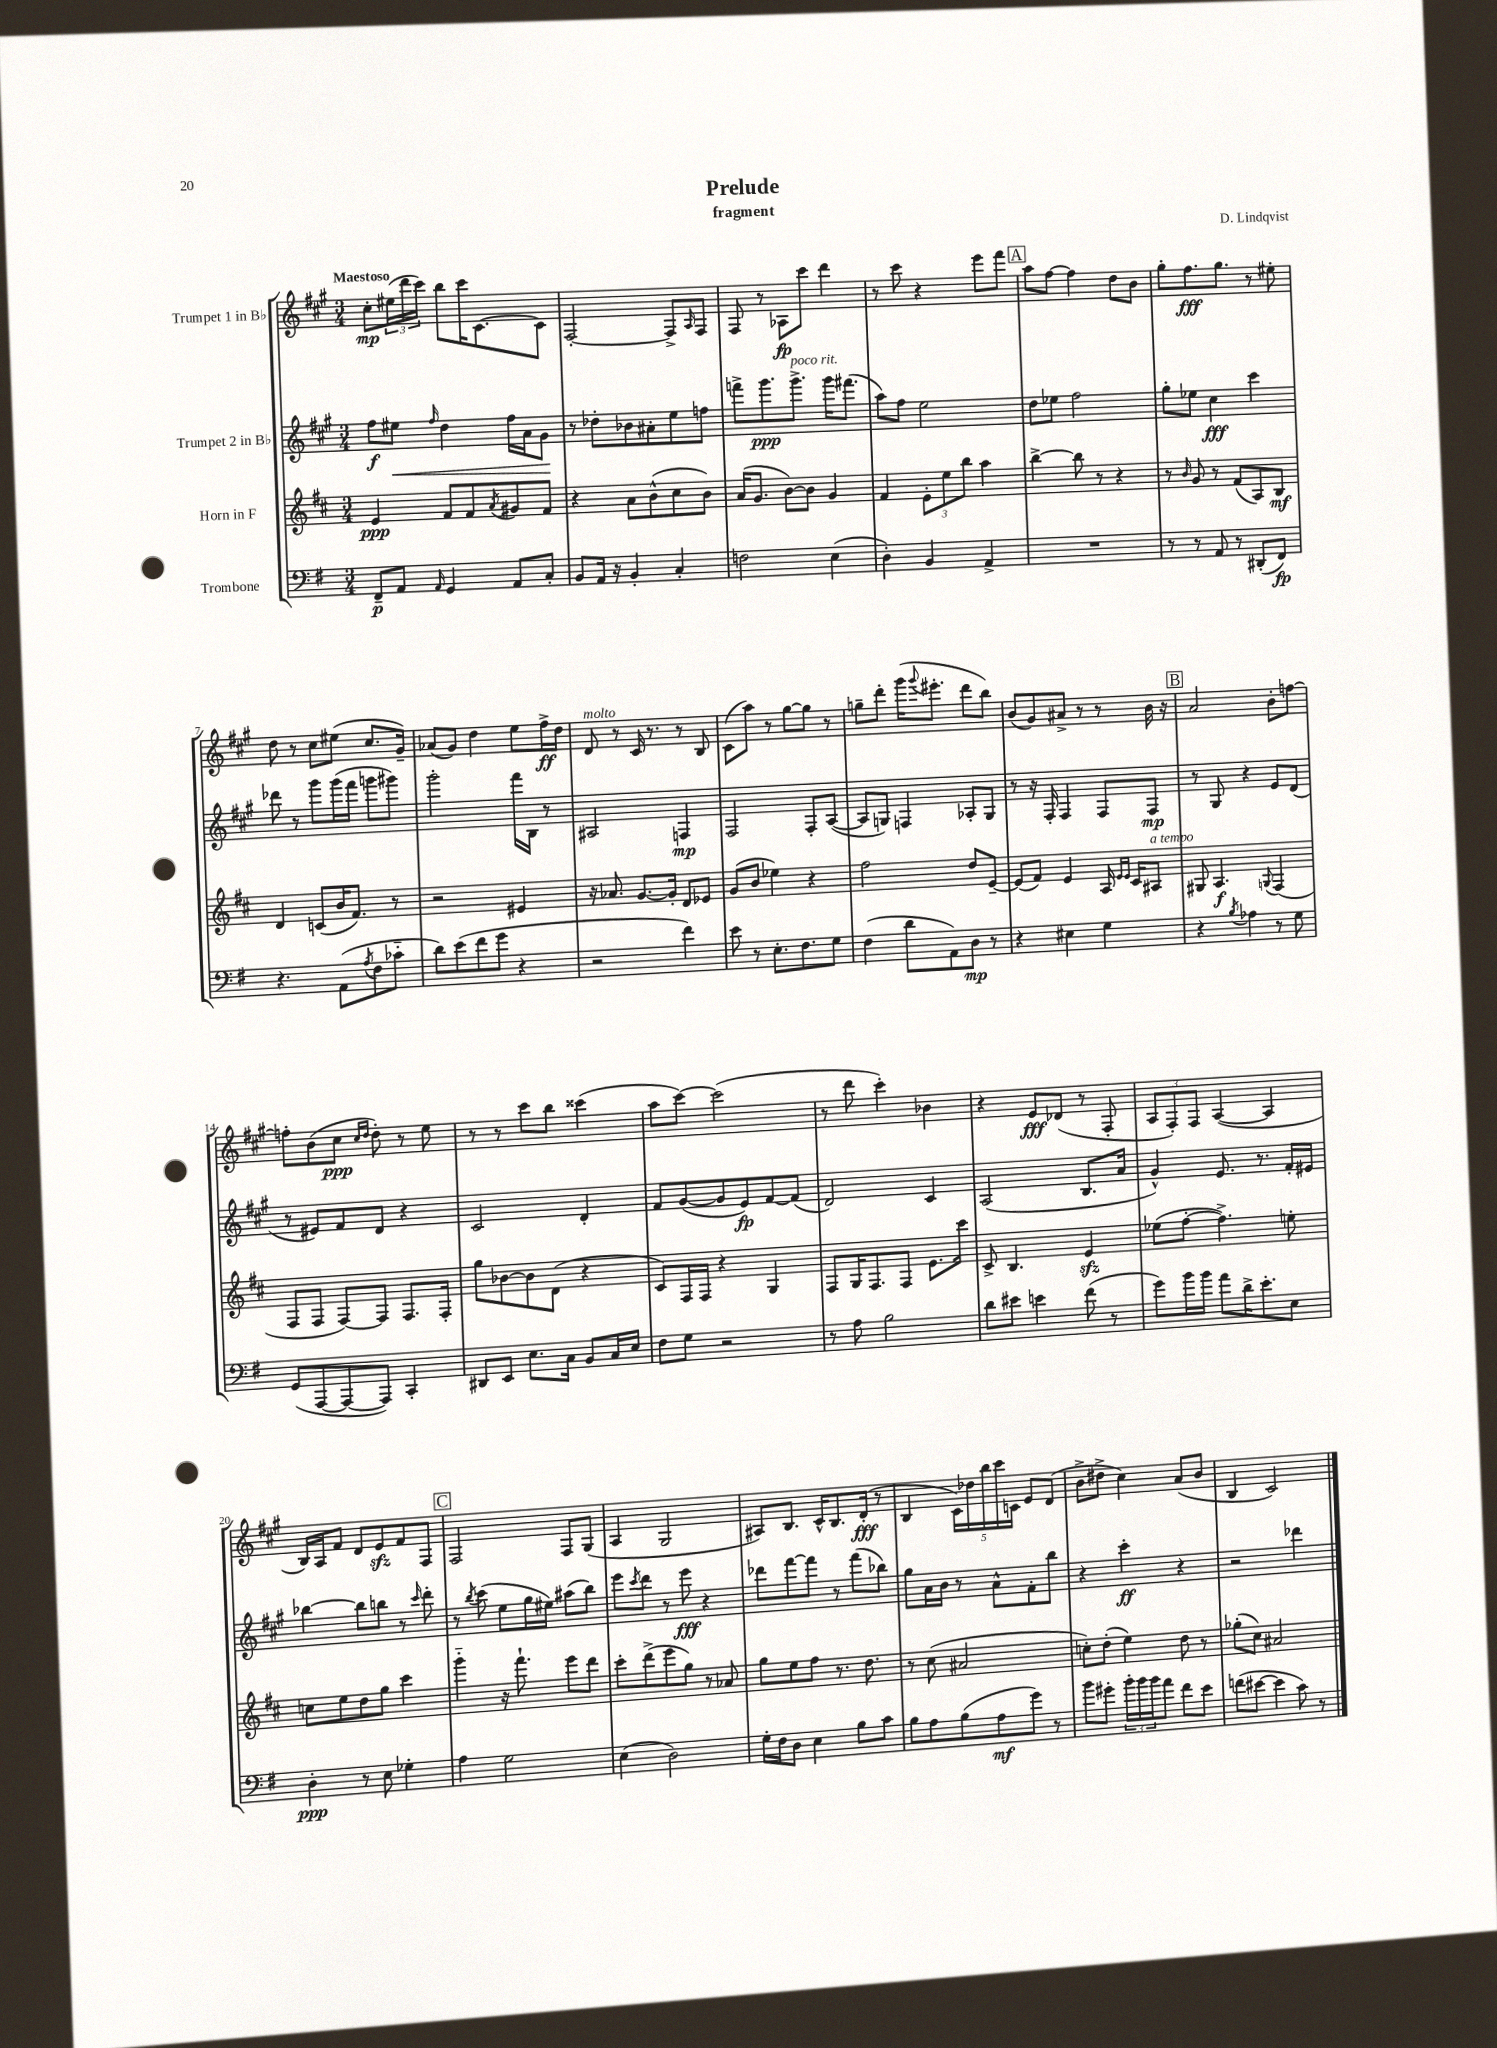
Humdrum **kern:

**kern	**dynam	**kern	**dynam	**kern	**dynam	**kern	**dynam
*part4	*part4	*part3	*part3	*part2	*part2	*part1	*part1
*staff4	*staff4	*staff3	*staff3	*staff2	*staff2	*staff1	*staff1
*I"Trombone	*	*I"Horn in F	*	*I"Trumpet 2 in B♭	*	*I"Trumpet 1 in B♭	*
*clefF4	*	*clefG2	*	*clefG2	*	*clefG2	*
*k[f#]	*	*k[f#c#]	*	*k[f#c#g#]	*	*k[f#c#g#]	*
*M3/4	*	*M3/4	*	*M3/4	*	*M3/4	*
=1	=1	=1	=1	=1	=1	=1	=1
!	!	!	!	!	!	!LO:TX:a:B:t=Maestoso	!
8FF#~/L	p	4e/	ppp	8ff#\L	f	8cc#'\L	mp
!	!	!	!	!	!LO:HP:b	!	!
8AA/J	.	.	.	8ee#X\J	<	(24ee#X\L	.
.	.	.	.	.	.	24ddd\	.
.	.	.	.	.	.	24ccc#\JJ)	.
16qqAA/	.	.	.	16qqff#/	.	.	.
4GG/	.	8f#/L	.	4dd\	.	8bb\L	.
.	.	8f#/	.	.	.	16ccc#\K	.
.	.	.	.	.	.	[8.c#\	.
.	.	8qa/	.	.	.	.	.
8AA/L	.	8g#X/	.	16ff#\LL	.	.	.
.	.	.	.	16a\J	.	.	.
8C'/J	.	8f#/J	.	8g#\J	.	8c#\J]	.
.	.	.	.	.	[	.	.
=2	=2	=2	=2	=2	=2	=2	=2
8BB/L	.	4r	.	8r	.	[2F#'/	.
16AA/Jk	.	.	.	8dd-X'\L	.	.	.
16r	.	.	.	.	.	.	.
4BB'/	.	8a\L	.	8b-X\	.	.	.
.	.	(8b^^\	.	8a#X'\	.	.	.
4C'/	.	8cc#\	.	8ee\	.	8F#^/L]	.
.	.	.	.	.	.	16qqA/	.
.	.	8b\J)	.	8ffn\J	.	8F#/J	.
=3	=3	=3	=3	=3	=3	=3	=3
2Fn\	.	(16a/KL	.	8fffn^\L	.	8F#/	.
.	.	8.g/J	.	.	.	.	.
.	.	.	.	8.ggg#\	ppp	8r	.
.	.	[8b\L)	.	.	.	8A-X\L	fp
!	!	!	!	!LO:TX:a:i:t=poco rit.	!	!	!
.	.	.	.	8.ggg#^\J	.	.	.
.	.	8b\J]	.	.	.	8ccc#\J	.
(4E\	.	4g/	.	16ggg#\KL	.	4ddd\	.
.	.	.	.	(8.fff#X\J	.	.	.
=4	=4	=4	=4	=4	=4	=4	=4
4D'\)	.	4f#/	.	8aa\L)	.	8r	.
.	.	.	.	8ff#\J	.	8ccc#\	.
4BB/	.	12e'\L	.	2ee\	.	4r	.
.	.	12ee\	.	.	.	.	.
.	.	12bb\J	.	.	.	.	.
4AA^/	.	4aa\	.	.	.	8eee\L	.
.	.	.	.	.	.	8fff#\J	.
!!LO:REH:place=s1:t=A
=5	=5	=5	=5	=5	=5	=5	=5
2.r	.	[4bb^\	.	8dd\L	.	8aa\L	.
.	.	.	.	8ee-X\J	.	[8ff#\J	.
.	.	8bb\]	.	2ff#\	.	4ff#\]	.
.	.	8r	.	.	.	.	.
.	.	4r	.	.	.	8dd\L	.
.	.	.	.	.	.	8b\J	.
=6	=6	=6	=6	=6	=6	=6	=6
8r	.	8r	.	8gg#'\L	.	8gg#'\L	.
.	.	16qqb/	.	.	.	.	.
8r	.	8g/	.	8ee-X\J	.	8.ff#\	fff
8AA/	.	8r	.	4cc#\	fff	.	.
.	.	.	.	.	.	8.gg#\J	.
8r	.	(8f#/L	.	.	.	.	.
(8DD#X'/L	.	8A/)	.	4ccc#\	.	8r	.
8FF#/J)	fp	8B/J	mf	.	.	8ee#X'\	.
!!LO:LB:g=z
=7	=7	=7	=7	=7	=7	=7	=7
4.r	.	4d/	.	8ddd-X\	.	8dd\	.
.	.	.	.	8r	.	8r	.
.	.	(8cn/L	.	8ggg#\L	.	8cc#\L	.
(8AA\L	.	16b/K	.	(16ggg#\L	.	(8ee#X\J	.
.	.	8.f#/J)	.	16fff#\JJ	.	.	.
8qA/	.	.	.	.	.	.	.
8F#\	.	.	.	8gggn\L	.	8.cc#/L	.
8c-X\J	.	8r	.	8ggg#X\J)	.	.	.
.	.	.	.	.	.	16g#~/Jk)	.
=8	=8	=8	=8	=8	=8	=8	=8
8d\L)	.	2r	.	2ggg#'\	.	(8a-X/L	.
(8e\	.	.	.	.	.	8g#/J)	.
8f#\	.	.	.	.	.	4dd\	.
8g\J	.	.	.	.	.	.	.
4r	.	4e#X/	.	16fff#\LL	.	8ee\L	.
.	.	.	.	16B\JJ	.	.	.
.	.	.	.	8r	.	16ff#^\L	ff
.	.	.	.	.	.	16dd\JJ	.
=9	=9	=9	=9	=9	=9	=9	=9
!	!	!	!	!	!	!LO:TX:a:i:t=molto	!
2r	.	16r	.	2A#X/	.	8d/	.
.	.	8.a-X/	.	.	.	.	.
.	.	.	.	.	.	8r	.
.	.	[8.g/L	.	.	.	16c#/	.
.	.	.	.	.	.	8.r	.
.	.	16g'/Jk]	.	.	.	.	.
4f#\)	.	8d/L	.	4Fn/	mp	8r	.
.	.	8e-X/J	.	.	.	8B/	.
=10	=10	=10	=10	=10	=10	=10	=10
8e\	.	(8g/L	.	2F#/	.	(8c#\L	.
8r	.	8b/J	.	.	.	8aa\J)	.
8.E'\L	.	4ee-X\)	.	.	.	8r	.
.	.	.	.	.	.	[8gg#\L	.
8.F#\	.	.	.	.	.	.	.
.	.	4r	.	8F#'/L	.	8gg#\J]	.
8G\J	.	.	.	([8A/J	.	8r	.
=11	=11	=11	=11	=11	=11	=11	=11
(4F#\	.	2ff#\	.	8A/L]	.	8ggn~\L	.
.	.	.	.	8Gn/J)	.	8ddd'\J	.
8d\L	.	.	.	4Fn/	.	(16ggg#\KL	.
.	.	.	.	.	.	8qqggg#/	.
.	.	.	.	.	.	8.eee#X'\J	.
8AA\)	.	.	.	.	.	.	.
8D\J	mp	8dd/L	.	8A-X'/L	.	8ddd\L	.
8r	.	[8e~/J	.	8G/J	.	8bb\J)	.
=12	=12	=12	=12	=12	=12	=12	=12
4r	.	(8e/L]	.	8r	.	(8b/L	.
.	.	8f#/J)	.	16r	.	8g#/)	.
.	.	.	.	16F#'/	.	.	.
4E#X\	.	4e/	.	4F#/	.	8a#X^/J	.
.	.	.	.	.	.	8r	.
4G\	.	16A/	.	8F#/L	.	8r	.
.	.	16qqe/LL	.	.	.	.	.
.	.	16qqe/JJ	.	.	.	.	.
.	.	16c#/KL	.	.	.	.	.
!	!	!LO:TX:a:i:t=a tempo	!	!	!	!	!
.	.	8A#X/J	.	8F#/J	mp	16b\	.
.	.	.	.	.	.	16r	.
!!LO:REH:place=s1:t=B
=13	=13	=13	=13	=13	=13	=13	=13
4r	.	8G#X/	.	8r	.	2a/	.
.	.	4.A/	f	8G#/	.	.	.
8qB/	.	.	.	.	.	.	.
4A-X\	.	.	.	4r	.	.	.
.	.	8qqGn/	.	.	.	.	.
8r	.	(4F#/	.	8e/L	.	8b'\L	.
8G\	.	.	.	(8d/J	.	[8ffn\J	.
!!LO:LB:g=z
=14	=14	=14	=14	=14	=14	=14	=14
(8GG/L	.	8F#/L	.	8r	.	8ffn'\L]	.
[8AAA/	.	8F#/J	.	8e#X/L)	.	(8b\	.
8AAA/_	.	[8F#/L)	.	8f#/	.	8cc#\J	ppp
.	.	.	.	.	.	16qqcc#/LL	.
.	.	.	.	.	.	16qqdd/JJ	.
8AAA/J])	.	8F#/J]	.	8d/J	.	8dd'\)	.
4CC'/	.	8.F#/L	.	4r	.	8r	.
.	.	.	.	.	.	8ee\	.
.	.	16F#'/Jk	.	.	.	.	.
=15	=15	=15	=15	=15	=15	=15	=15
8DD#X/L	.	8gg\L	.	2c#/	.	8r	.
8EE/J	.	[8b-X\	.	.	.	8r	.
8.E\L	.	8b-\]	.	.	.	8ccc#\L	.
.	.	(8d\J	.	.	.	8bb\J	.
16C\Jk	.	.	.	.	.	.	.
8BB/L	.	4r	.	4d'/	.	(4ccc##X\	.
16C/L	.	.	.	.	.	.	.
16E/JJ	.	.	.	.	.	.	.
=16	=16	=16	=16	=16	=16	=16	=16
8F#\L	.	8c#/L)	.	8f#/L	.	8aa\L	.
8G\J	.	16F#/L	.	([8g#/	.	[8ccc#\J)	.
.	.	16F#/JJ	.	.	.	.	.
2r	.	4r	.	8g#/]	.	(2ccc#\]	.
.	.	.	.	8e/)	fp	.	.
.	.	4G/	.	[8f#/	.	.	.
.	.	.	.	(8f#/J]	.	.	.
=17	=17	=17	=17	=17	=17	=17	=17
8r	.	8F#/L	.	2d/)	.	8r	.
8A\	.	16G/K	.	.	.	8ddd\	.
.	.	8.F#/	.	.	.	.	.
2B\	.	.	.	.	.	4ccc#'\)	.
.	.	8F#/J	.	.	.	.	.
.	.	8.e\L	.	4c#/	.	4b-X\	.
.	.	16ccc#\Jk	.	.	.	.	.
=18	=18	=18	=18	=18	=18	=18	=18
8d\L	.	8c#^/	.	(2A/	.	4r	.
8e#X\J	.	4.B/	.	.	.	.	.
4en\	.	.	.	.	.	8e/L	fff
.	.	.	.	.	.	(8d-X/J	.
(8f#\	.	4ezz/	.	8.B/L	.	8r	.
8r	.	.	.	.	.	8F#'/	.
.	.	.	.	16a/Jk	.	.	.
=19	=19	=19	=19	=19	=19	=19	=19
8g\L)	.	(8ee-X\L	.	4g#^^/)	.	12A/L	.
.	.	.	.	.	.	12F#'/)	.
16b\L	.	[8ff#'\J	.	.	.	.	.
.	.	.	.	.	.	12F#/J	.
16b\JJ	.	.	.	.	.	.	.
8a\L	.	4.ff#^\])	.	8.e/	.	([4A/	.
16d^\K	.	.	.	.	.	.	.
8.e'\	.	.	.	8.r	.	.	.
.	.	.	.	.	.	4A/]	.
8E\J	.	8een'\	.	16f#'/LL	.	.	.
.	.	.	.	16e#X/JJ	.	.	.
!!LO:LB:g=z
=20	=20	=20	=20	=20	=20	=20	=20
4D'\	ppp	8ccn\L	.	[4bb-X\	.	16B/LL)	.
.	.	.	.	.	.	16A/J	.
.	.	8ee\	.	.	.	8f#/J	.
8r	.	8dd\	.	8bb-\L]	.	8d/L	.
8E\	.	8gg\J	.	8bbn\J	.	8ezz/	.
4G-X'\	.	4ccc#\	.	8r	.	8f#/	.
.	.	.	.	16qqccc#/	.	.	.
.	.	.	.	8ddd'\	.	8F#/J	.
!!LO:REH:place=s1:t=C
=21	=21	=21	=21	=21	=21	=21	=21
4A\	.	4ggg\	.	8r	.	2F#/	.
.	.	.	.	8qbb/	.	.	.
.	.	.	.	(8ccc#\	.	.	.
2G\	.	16r	.	8ee\L	.	.	.
.	.	8.fff#`\	.	.	.	.	.
.	.	.	.	16gg#\L	.	.	.
.	.	.	.	16ee#X\JJ)	.	.	.
.	.	8eee\L	.	(8aa#X\L	.	8F#/L	.
.	.	8ddd\J	.	8bb\J)	.	(8G#/J	.
=22	=22	=22	=22	=22	=22	=22	=22
(4E\	.	8ccc#'\L	.	8eee\L	.	4A/	.
.	.	.	.	8qccc#/	.	.	.
.	.	(8ddd^\	.	8ddd\J	.	.	.
2D\)	.	8eee\	.	8r	.	2G#/	.
.	.	8gg\J)	.	8eee\	fff	.	.
.	.	8r	.	4r	.	.	.
.	.	8a-X/	.	.	.	.	.
=23	=23	=23	=23	=23	=23	=23	=23
16G'\LL	.	8gg\L	.	8ddd-X\L	.	8A#X/L)	.
16F#\J	.	.	.	.	.	.	.
8D\J	.	8ee\	.	[8fff#\	.	8.B/J	.
4E\	.	8ff#\J	.	8fff#\J]	.	.	.
.	.	.	.	.	.	16c#^^/KL	.
.	.	8.r	.	8r	.	8.B/	.
8B\L	.	.	.	(8fff#\L	.	.	.
.	.	8.dd\	.	.	.	(16d'/Jk	fff
8c\J	.	.	.	8bb-X\J)	.	8r	.
=24	=24	=24	=24	=24	=24	=24	=24
8B\L	.	8r	.	8gg#\L	.	4B/	.
8A\	.	(8cc#\	.	16a\L	.	.	.
.	.	.	.	16b\JJ	.	.	.
(8B\	.	2a#X/	.	8r	.	20c#\LL)	.
.	.	.	.	.	.	20dd-X\	.
.	.	.	.	.	.	20bb\	.
8A\	mf	.	.	8a^^\L	.	.	.
.	.	.	.	.	.	20ccc#\	.
.	.	.	.	.	.	20cn\JJ	.
8g\J)	.	.	.	8f#'\	.	8e/L	.
8r	.	.	.	8bb\J	.	(8d/J	.
=25	=25	=25	=25	=25	=25	=25	=25
8b\L	.	8ccn'\L)	.	4r	.	8b^\L	.
8g#X'\J	.	(8dd'\J	.	.	.	8dd#X^\J	.
24b'\LL	.	4ee\)	.	4ccc#'\	ff	4cc#\)	.
24b\	.	.	.	.	.	.	.
24b\J	.	.	.	.	.	.	.
8a\J	.	.	.	.	.	.	.
8f#\L	.	8dd\	.	4r	.	(8a/L	.
8e\J	.	8r	.	.	.	8b/J	.
=26	=26	=26	=26	=26	=26	=26	=26
(8fn\L	.	(8gg-X'\L	.	2r	.	4B/	.
[8e#X\J	.	8cc#\J)	.	.	.	.	.
4e#\]	.	2a#X/	.	.	.	2c#/)	.
8c\)	.	.	.	4ddd-X\	.	.	.
8r	.	.	.	.	.	.	.
==	==	==	==	==	==	==	==
*-	*-	*-	*-	*-	*-	*-	*-
